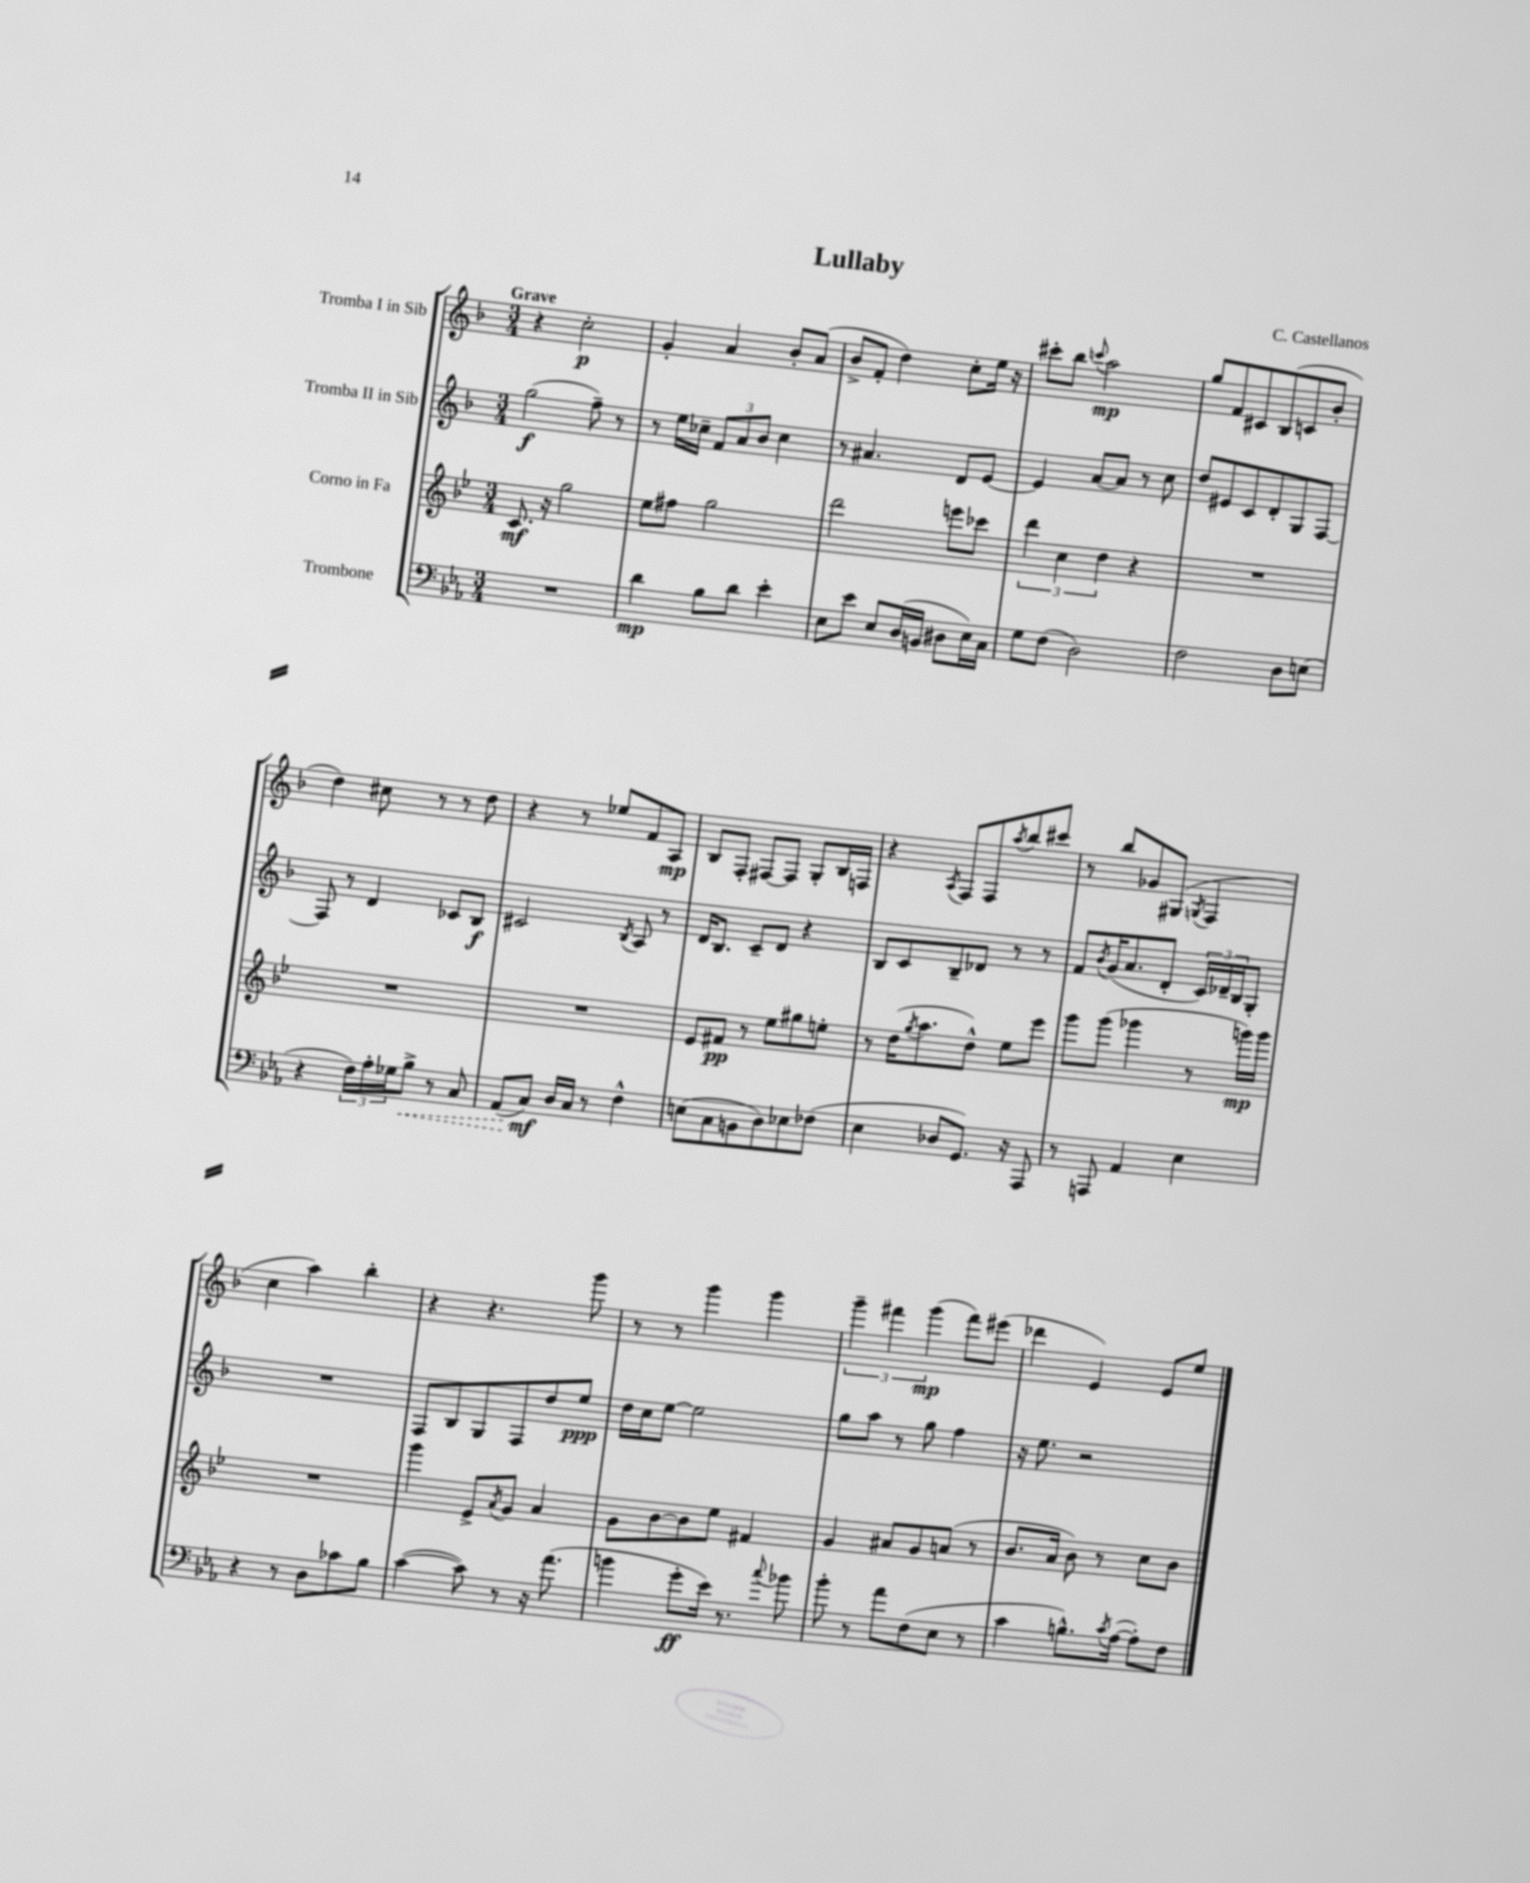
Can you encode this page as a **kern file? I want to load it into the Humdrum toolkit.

**kern	**kern	**kern	**kern
*staff4	*staff3	*staff2	*staff1
*clefF4	*clefG2	*clefG2	*clefG2
*k[b-e-a-]	*k[b-e-]	*k[b-]	*k[b-]
*M3/4	*M3/4	*M3/4	*M3/4
2.r	8.c	(2gg	4r
.	16r	.	.
.	2gg	.	2cc'
.	.	8ff~)	.
.	.	8r	.
=	=	=	=
4d	8ee-	8r	4g'
.	8ff#	16ee	.
.	.	16cc-~	.
8B-	2gg	12f	4a
.	.	12a	.
8d	.	.	.
.	.	12b-	.
4e-'	.	4cc-	8b-'
.	.	.	(8a
=	=	=	=
8E-	2ddd	8r	8b-^
8e-	.	4.a#	8f'
8E-	.	.	4dd)
(16D	.	.	.
16BB	.	.	.
8D#	8eee	8d	8cc'
16E-)	8ccc-	[8e	16ee
16C	.	.	16r
=	=	=	=
8G	6ddd	4e]	8ccc#'
(8F	.	.	8bb-
.	6cc	.	.
.	.	.	8qqccc
2D)	.	[8a	2aa
.	6dd	.	.
.	.	8a]	.
.	4r	8r	.
.	.	8cc	.
=	=	=	=
2F	2.r	8dd	8gg
.	.	8e#	8f
.	.	8c	8c#
.	.	8d'	(8B-
8D	.	8G	8c
(8E	.	[8F	8b-'
=	=	=	=
4r	2.r	8F]	4dd)
.	.	8r	.
24F)	.	4d	8cc#
24A-'	.	.	.
24G-	.	.	.
8B-^	.	.	8r
8r	.	8c-	8r
8C	.	8B-	8dd
=	=	=	=
(8AA-	2.r	2c#	4r
8C)	.	.	.
16D	.	.	8r
16C	.	.	.
8r	.	.	8ee-
.	.	8qB-	.
4F^^	.	8A	8f
.	.	8r	8A
=	=	=	=
(8E	8e-	16d	8B-
.	.	8.B-	.
8C	8f#	.	8F'
8BB	8r	8c~	[8F#
8D)	8ee-	8d	8F#]
8E-	8gg#	4r	8G'
(8F-	8ee'	.	16B-
.	.	.	16F
=	=	=	=
4E-	8r	8B-	4r
.	(16dd	8c	.
.	8qgg	.	.
.	8.aa	.	.
.	.	.	8qA
8D-	.	8B-~	8F
8.GG)	8dd^^)	8d-	8F
.	.	.	8qaa
.	8ee-	8r	8bb-
16r	.	.	.
8AAA-	8eee-	8r	8ccc#
=	=	=	=
8r	8ggg	8f	8r
.	.	8qb-	.
8AAA	(8ggg	(16g	8bb-
.	.	8.a	.
4AA-	4ggg-	.	8g-
.	.	8d'	(8G#
.	.	.	8qG
4E-	8r	24c)	4F
.	.	24d-~	.
.	.	24B-	.
.	16ggg)	8G'	.
.	16ggg	.	.
=	=	=	=
4r	2.r	2.r	4cc
8r	.	.	4aa)
8D	.	.	.
8c-	.	.	4bb-'
8B-	.	.	.
=	=	=	=
([4c	4ggg	8F	4r
.	.	8B-	.
8c])	8e-^	8G	4.r
.	8qa	.	.
8r	8g	8F	.
16r	4a	8dd	.
(8.a-	.	.	.
.	.	8ee	8ggg
=	=	=	=
4b	8g	16dd	8r
.	.	16cc	.
.	[8b-	[8ee	8r
8g'	8b-]	2ee]	4ggg
16e-)	8ee-	.	.
8.r	.	.	.
.	4f#	.	4ggg
8qqcc	.	.	.
8b-	.	.	.
=	=	=	=
8b-'	4g	8gg	6ggg~
8r	.	8aa	.
.	.	.	6fff#
8a-	8a#	8r	.
.	.	.	(6ggg
(8F	8g	8gg	.
8E-	(8a	4ff	8fff#)
8r	8r	.	(8eee#
=	=	=	=
4c	8.b-	16r	4ddd-
.	.	8.ee	.
.	16a	.	.
8.B^^)	8b-)	2r	4e)
.	8r	.	.
8qc	.	.	.
([16A-	.	.	.
8A-'])	8cc	.	8e
8F	8b-	.	8ee
==	==	==	==
*-	*-	*-	*-
